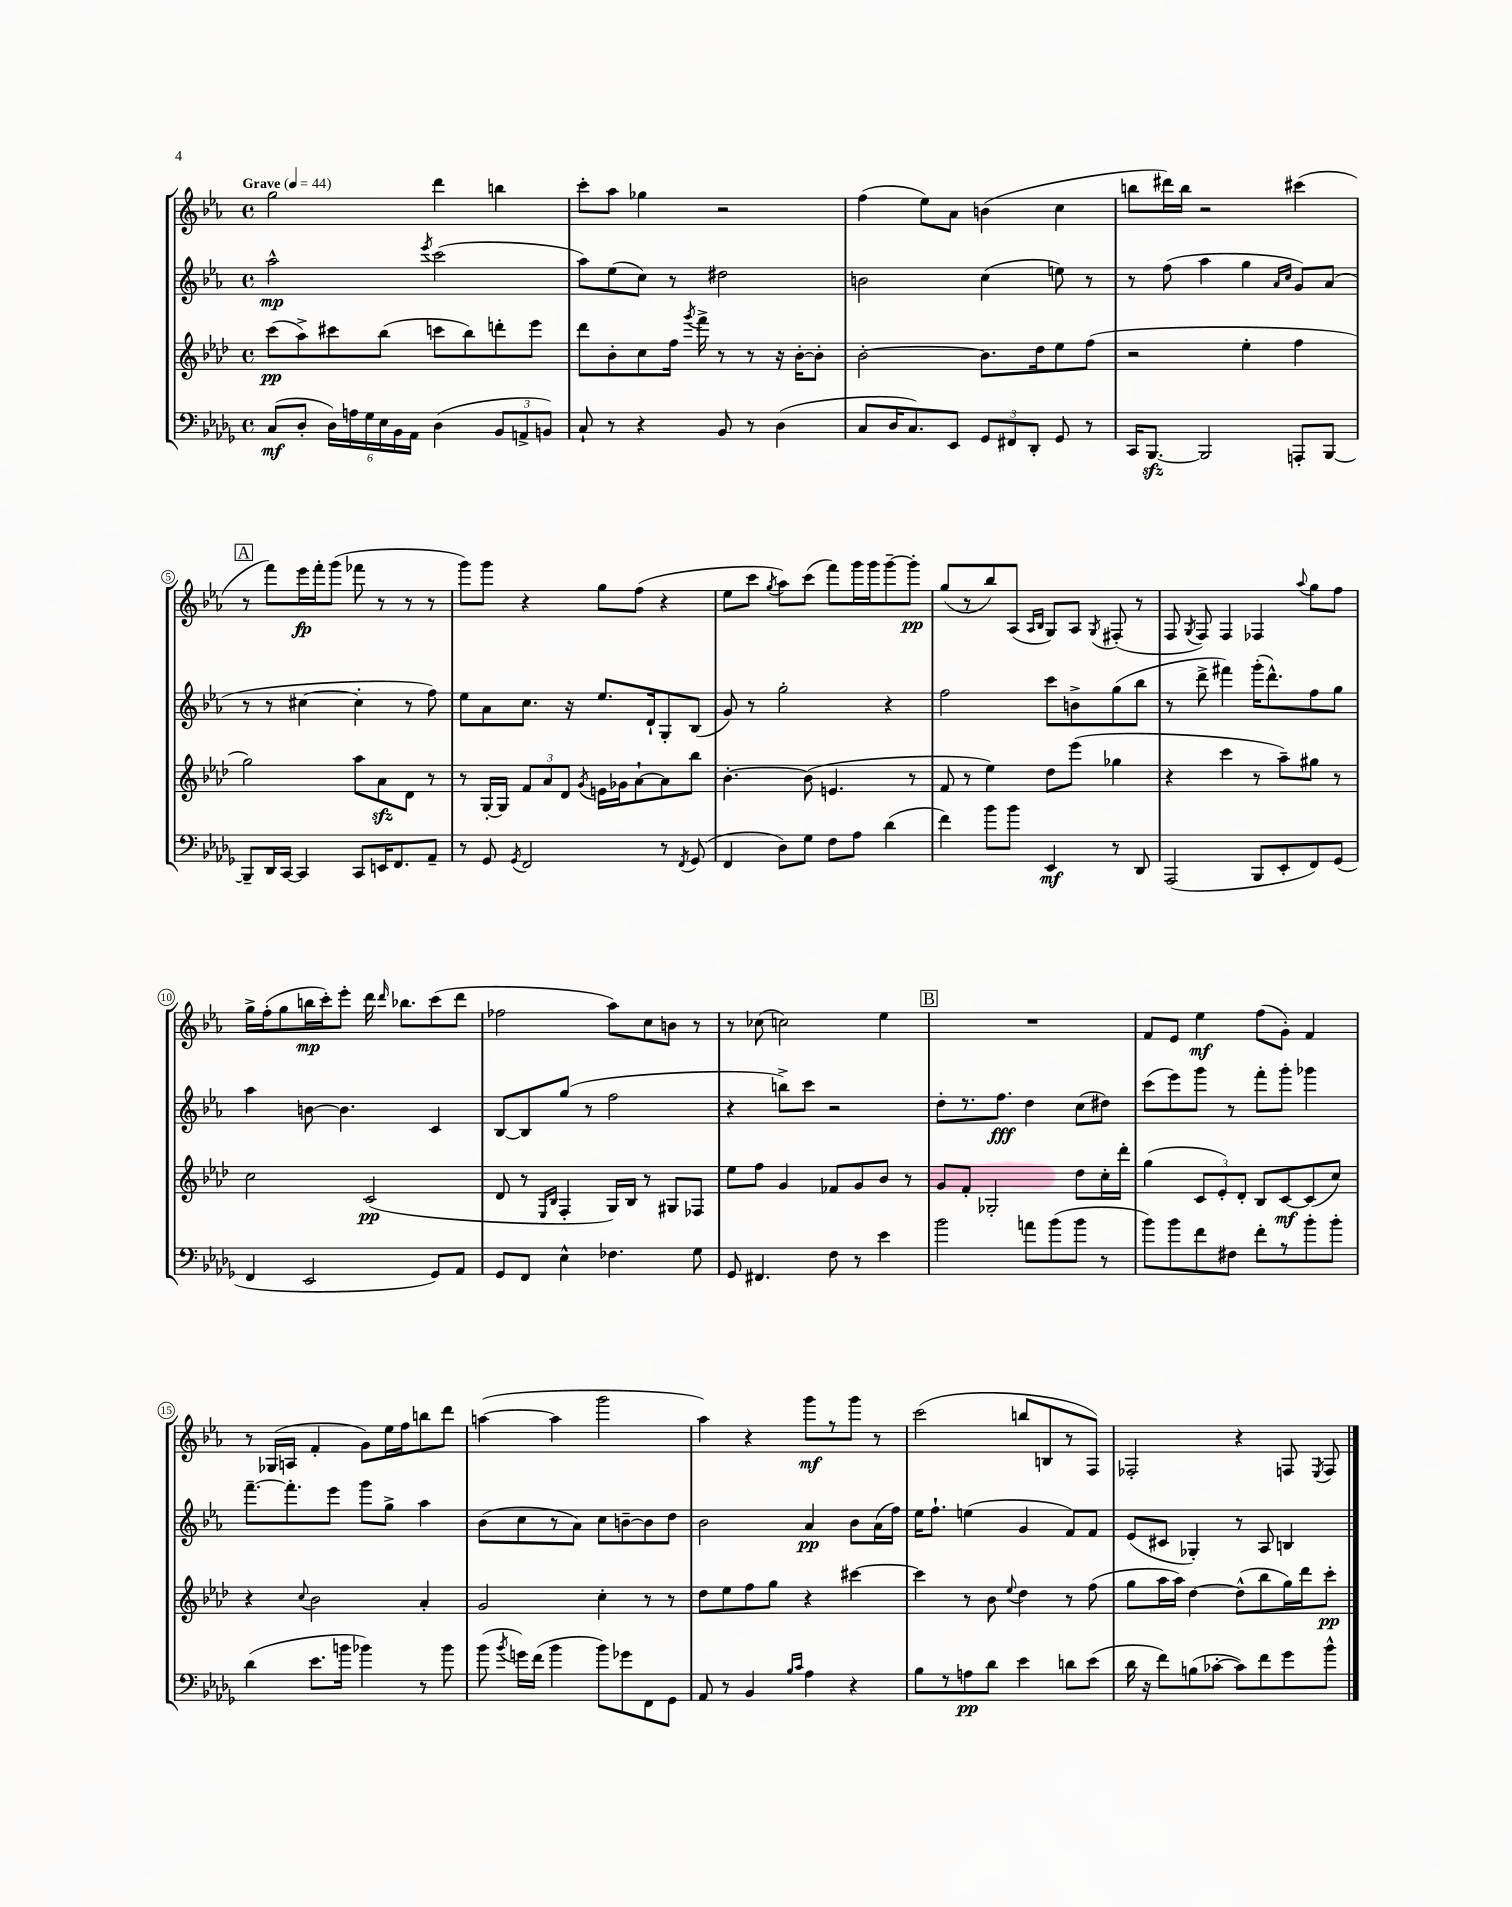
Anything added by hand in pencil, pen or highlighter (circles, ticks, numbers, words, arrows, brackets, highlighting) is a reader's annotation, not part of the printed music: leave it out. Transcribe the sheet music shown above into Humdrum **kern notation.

**kern	**dynam	**kern	**dynam	**kern	**dynam	**kern	**dynam
*part4	*part4	*part3	*part3	*part2	*part2	*part1	*part1
*staff4	*staff4	*staff3	*staff3	*staff2	*staff2	*staff1	*staff1
*clefF4	*	*clefG2	*	*clefG2	*	*clefG2	*
*k[b-e-a-d-g-]	*	*k[b-e-a-d-]	*	*k[b-e-a-]	*	*k[b-e-a-]	*
*M4/4	*	*M4/4	*	*M4/4	*	*M4/4	*
*met(c)	*	*met(c)	*	*met(c)	*	*met(c)	*
*MM44	*	*MM44	*	*MM44	*	*MM44	*
=1	=1	=1	=1	=1	=1	=1	=1
!	!	!	!	!	!	!LO:TX:a:B:t=Grave	!
(8C/L	mf	(8ccc\L	pp	2aa-^^\	mp	2gg\	.
8D-'/J	.	8aa-^\)	.	.	.	.	.
24D-\LL)	.	8ccc#X\	.	.	.	.	.
24An\	.	.	.	.	.	.	.
24G-\	.	.	.	.	.	.	.
24E-\	.	(8bb-\J	.	.	.	.	.
24BB-\	.	.	.	.	.	.	.
24AA-\JJ	.	.	.	.	.	.	.
.	.	.	.	8qeee-/	.	.	.
(4D-\	.	8cccn\L	.	(2ccc\	.	4ddd\	.
.	.	8bb-\)	.	.	.	.	.
12BB-/L	.	8dddn'\	.	.	.	4bbn\	.
12AAn^/	.	.	.	.	.	.	.
.	.	8eee-\J	.	.	.	.	.
12BBn/J)	.	.	.	.	.	.	.
=2	=2	=2	=2	=2	=2	=2	=2
8C`/	.	8ddd-\L	.	8aa-\L)	.	8ccc'\L	.
8r	.	8b-'\	.	(8ee-\	.	8aa-\J	.
4r	.	8cc\	.	8cc\J)	.	4gg-X\	.
.	.	16ff\Jk	.	8r	.	.	.
.	.	8qggg/	.	.	.	.	.
.	.	16fff^\	.	.	.	.	.
8BB-/	.	8r	.	2dd#X\	.	2r	.
8r	.	8r	.	.	.	.	.
(4D-\	.	16r	.	.	.	.	.
.	.	[16b-'\KL	.	.	.	.	.
.	.	8b-'\J]	.	.	.	.	.
=3	=3	=3	=3	=3	=3	=3	=3
8C/L	.	[2b-'\	.	2bn\	.	(4ff\	.
16D-/K	.	.	.	.	.	.	.
8.C/)	.	.	.	.	.	.	.
.	.	.	.	.	.	8ee-\L)	.
8EE-/J	.	.	.	.	.	8a-\J	.
12GG-/L	.	8.b-\L]	.	(4cc\	.	(4bn\	.
12FF#X/	.	.	.	.	.	.	.
12DD-'/J	.	.	.	.	.	.	.
.	.	16dd-\k	.	.	.	.	.
8GG-/	.	8ee-\	.	8een\)	.	4cc\	.
8r	.	(8ff\J	.	8r	.	.	.
=4	=4	=4	=4	=4	=4	=4	=4
16CC/KL	.	2r	.	8r	.	8bbn\L	.
[8.BBB-zz/J	.	.	.	.	.	.	.
.	.	.	.	(8ff\	.	16ddd#X\L)	.
.	.	.	.	.	.	16bb\JJ	.
2BBB-/]	.	.	.	4aa-\	.	2r	.
.	.	4ee-'\	.	4gg\	.	.	.
.	.	.	.	16qqa-/LL	.	.	.
.	.	.	.	16qqcc/JJ	.	.	.
8AAAn'/L	.	4ff\	.	8g/L)	.	(4ccc#X\	.
[8BBB-/J	.	.	.	(8a-/J	.	.	.
!!LO:LB:g=z
!!LO:REH:place=s1:t=A
=5	=5	=5	=5	=5	=5	=5	=5
8BBB-~/L]	.	2gg\)	.	8r	.	8r	.
16DD-/L	.	.	.	8r	.	8fff\L)	.
[16CC/JJ	.	.	.	.	.	.	.
4CC/]	.	.	.	[4cc#X\	.	16eee-\L	fp
.	.	.	.	.	.	16fff'\J	.
.	.	.	.	.	.	(8ggg\J	.
8CC/L	.	8aa-\L	.	4cc#'\]	.	8fff-X\	.
16EEn/K	.	8a-zz\	.	.	.	8r	.
8.FF/	.	.	.	.	.	.	.
.	.	8d-\J	.	8r	.	8r	.
8AA-~/J	.	8r	.	8ff\)	.	8r	.
=6	=6	=6	=6	=6	=6	=6	=6
8r	.	8r	.	8ee-\L	.	8ggg\L)	.
8GG-/	.	[16G'/LL	.	8a-\	.	8ggg\J	.
.	.	16G/JJ]	.	.	.	.	.
8qGG-/	.	.	.	.	.	.	.
2FF/	.	12f/L	.	8.cc\J	.	4r	.
.	.	12a-/	.	.	.	.	.
.	.	12d-/J	.	.	.	.	.
.	.	.	.	16r	.	.	.
.	.	8qg/	.	.	.	.	.
.	.	16en\LL	.	8.ee-/L	.	8gg\L	.
.	.	16g-X\J	.	.	.	.	.
.	.	[8a-`\	.	.	.	(8ff\J	.
.	.	.	.	16d`/k	.	.	.
8r	.	8a-\]	.	8G'/	.	4r	.
8qFF/	.	.	.	.	.	.	.
(8GG-/	.	8bb-\J	.	(8B-/J	.	.	.
=7	=7	=7	=7	=7	=7	=7	=7
4FF/	.	[4.b-'\	.	8g/)	.	8ee-\L	.
.	.	.	.	8r	.	8ccc\J	.
.	.	.	.	.	.	8qgg/	.
8D-\L)	.	.	.	2gg'\	.	8aa-\L)	.
8G-\J	.	(8b-\]	.	.	.	(8ccc\J	.
8F\L	.	4.en/	.	.	.	8fff\L)	.
8A-\J	.	.	.	.	.	16ggg\L	.
.	.	.	.	.	.	16ggg\J	.
(4d-\	.	.	.	4r	.	[8ggg~\	.
.	.	8r	.	.	.	8ggg'\J]	pp
=8	=8	=8	=8	=8	=8	=8	=8
4f\)	.	8f/	.	2ff\	.	(8gg/L	.
.	.	8r	.	.	.	8r	.
8b-\L	.	4ee-\)	.	.	.	8bb-/)	.
8b-\J	.	.	.	.	.	(8A-/J	.
.	.	.	.	.	.	16qqA-/LL	.
.	.	.	.	.	.	16qqB-/JJ	.
4EE-/	mf	8dd-\L	.	8ccc\L	.	8G/L)	.
.	.	(8eee-\J	.	8bn^\	.	8A-/J	.
.	.	.	.	.	.	8qG/	.
8r	.	4gg-X\	.	(8gg\	.	(8F#X'/	.
8DD-/	.	.	.	8bb-\J	.	8r	.
=9	=9	=9	=9	=9	=9	=9	=9
(2AAA-/	.	4r	.	8r	.	8F/	.
.	.	.	.	.	.	8qG/	.
.	.	.	.	8ddd^\	.	8F/)	.
.	.	4ccc\	.	4fff#X\)	.	4F/	.
8BBB-/L	.	8r	.	(16ggg'\KL	.	4F-X/	.
.	.	.	.	8.ddd^^\)	.	.	.
8EE-'/	.	8aa-~\L)	.	.	.	.	.
.	.	.	.	.	.	8qqaa-/	.
8FF/)	.	8gg#X\J	.	8ff\	.	8gg\L	.
(8GG-/J	.	8r	.	8gg\J	.	8ff\J	.
!!LO:LB:g=z
=10	=10	=10	=10	=10	=10	=10	=10
4FF/	.	2cc\	.	4aa-\	.	16gg^\LL	.
.	.	.	.	.	.	(16ff'\J	.
.	.	.	.	.	.	8gg\	.
2EE-/	.	.	.	[8bn\	.	16bbn\L	mp
.	.	.	.	.	.	16ccc'\J)	.
.	.	.	.	4.b\]	.	8eee-'\J	.
.	.	(2c/	pp	.	.	16ddd\	.
.	.	.	.	.	.	16qqddd/	.
.	.	.	.	.	.	8.bb-X\L	.
8GG-/L)	.	.	.	4c/	.	(8ccc\	.
8AA-/J	.	.	.	.	.	8ddd\J	.
=11	=11	=11	=11	=11	=11	=11	=11
8GG-/L	.	8d-/	.	[8B-/L	.	2ff-X\	.
8FF/J	.	8r	.	8B-/]	.	.	.
.	.	16qqE-/LL	.	.	.	.	.
.	.	16qqB-/JJ	.	.	.	.	.
4E-^^\	.	4F'/	.	(8gg/J	.	.	.
.	.	.	.	8r	.	.	.
4.F-X\	.	16G/LL)	.	2ff\	.	8aa-\L)	.
.	.	16B-/JJ	.	.	.	.	.
.	.	8r	.	.	.	8cc\	.
.	.	8G#X/L	.	.	.	8bn\J	.
8G-\	.	8F-X/J	.	.	.	8r	.
=12	=12	=12	=12	=12	=12	=12	=12
8GG-/	.	8ee-\L	.	4r	.	8r	.
4.FF#X/	.	8ff\J	.	.	.	(8cc-X\	.
.	.	4g/	.	8bbn^\L)	.	2ccn\)	.
.	.	.	.	8ccc\J	.	.	.
8F\	.	8f-X/L	.	2r	.	.	.
8r	.	8g/	.	.	.	.	.
4e-\	.	8b-/J	.	.	.	4ee-\	.
.	.	8r	.	.	.	.	.
!!LO:REH:place=s1:t=B
=13	=13	=13	=13	=13	=13	=13	=13
2b-\	.	8g/L	.	8dd'\L	.	1r	.
.	.	8f'/J	.	8.r	.	.	.
.	.	2G-X'/	.	.	.	.	.
.	.	.	.	8.ff\J	fff	.	.
8an\L	.	.	.	4dd\	.	.	.
(8b-\	.	.	.	.	.	.	.
8b-\J	.	8dd-\L	.	(8cc\L	.	.	.
8r	.	16cc'\L	.	8dd#X\J)	.	.	.
.	.	16ddd-'\JJ	.	.	.	.	.
=14	=14	=14	=14	=14	=14	=14	=14
8b-\L)	.	(4gg\	.	(8ccc\L	.	8f/L	.
8b-\	.	.	.	8eee-\)	.	8e-/J	.
8f\	.	12c/L	.	8ggg\J	.	4ee-\	mf
.	.	12e-'/)	.	.	.	.	.
8F#X\J	.	.	.	8r	.	.	.
.	.	12d-'/J	.	.	.	.	.
8f'\L	.	8B-/L	.	8fff'\L	.	(8ff\L	.
8r	.	[8c/	mf	8ggg'\J	.	8g'\J)	.
8b-'\	.	(8c/]	.	4ggg-X\	.	4f/	.
8b-'\J	.	8cc/J)	.	.	.	.	.
!!LO:LB:g=z
=15	=15	=15	=15	=15	=15	=15	=15
(4d-\	.	4r	.	[8.fff~\L	.	8r	.
.	.	.	.	.	.	(16G-X/LL	.
.	.	.	.	8.fff'\]	.	16An/JJ	.
.	.	8qqcc/	.	.	.	.	.
8.e-\L	.	2b-\	.	.	.	4f'/	.
.	.	.	.	8eee-\J	.	.	.
16bn\Jk	.	.	.	.	.	.	.
4b-X\)	.	.	.	8ggg\L	.	8g\L)	.
.	.	.	.	8gg^\J	.	16ee-\L	.
.	.	.	.	.	.	16ff\J	.
8r	.	4a-'/	.	4aa-\	.	8bbn\	.
8b-\	.	.	.	.	.	8ddd\J	.
=16	=16	=16	=16	=16	=16	=16	=16
(8b-\	.	2g/	.	(8b-\L	.	([4aan\	.
8qb-/	.	.	.	.	.	.	.
16gn\LL)	.	.	.	8cc\	.	.	.
(16f\JJ	.	.	.	.	.	.	.
4b-\	.	.	.	8r	.	4aa\]	.
.	.	.	.	8a-\J)	.	.	.
8b-\L)	.	4cc'\	.	8cc\L	.	2ggg\	.
8g-X\	.	.	.	[8bn~\	.	.	.
8FF\	.	8r	.	8b\]	.	.	.
8GG-\J	.	8r	.	8dd\J	.	.	.
=17	=17	=17	=17	=17	=17	=17	=17
8AA-/	.	8dd-\L	.	2b-\	.	4aa-\)	.
8r	.	8ee-\	.	.	.	.	.
4BB-/	.	8ff\	.	.	.	4r	.
.	.	8gg\J	.	.	.	.	.
16qqB-/LL	.	.	.	.	.	.	.
16qqc/JJ	.	.	.	.	.	.	.
4A-\	.	4r	.	4a-/	pp	8ggg\L	mf
.	.	.	.	.	.	8r	.
4r	.	[4ccc#X\	.	8b-\L	.	8ggg\J	.
.	.	.	.	(16a-\L	.	8r	.
.	.	.	.	16ff\JJ)	.	.	.
=18	=18	=18	=18	=18	=18	=18	=18
8B-\L	.	4ccc#\]	.	16ee-\KL	.	(2ccc\	.
.	.	.	.	8.ff`\J	.	.	.
8r	.	.	.	.	.	.	.
8An\	pp	8r	.	(4een\	.	.	.
8d-\J	.	8b-\	.	.	.	.	.
.	.	8qqee-/	.	.	.	.	.
4e-\	.	4dd-\	.	4g/	.	8bbn/L	.
.	.	.	.	.	.	8Bn/	.
8dn\L	.	8r	.	8f/L)	.	8r	.
(8e-\J	.	(8ff\	.	8f/J	.	8F/J)	.
=19	=19	=19	=19	=19	=19	=19	=19
16d-\	.	8gg\L	.	(8e-/L	.	2F-X'/	.
16r	.	.	.	.	.	.	.
8f\L)	.	16aa-\L	.	8c#X/J	.	.	.
.	.	16aa-\JJ)	.	.	.	.	.
(8Bn\	.	[4dd-\	.	4G-X'/)	.	.	.
[8c-X'\J	.	.	.	.	.	.	.
8c-\L])	.	(8dd-^^\L]	.	8r	.	4r	.
8f\	.	8bb-\	.	8A-/	.	.	.
8g-\	.	16gg\L)	.	4Bn/	.	8Fn/	.
.	.	16ddd-\J	.	.	.	.	.
.	.	.	.	.	.	8qE-/	.
8b-^^\J	.	8ccc'\J	pp	.	.	8F/	.
==	==	==	==	==	==	==	==
*-	*-	*-	*-	*-	*-	*-	*-
